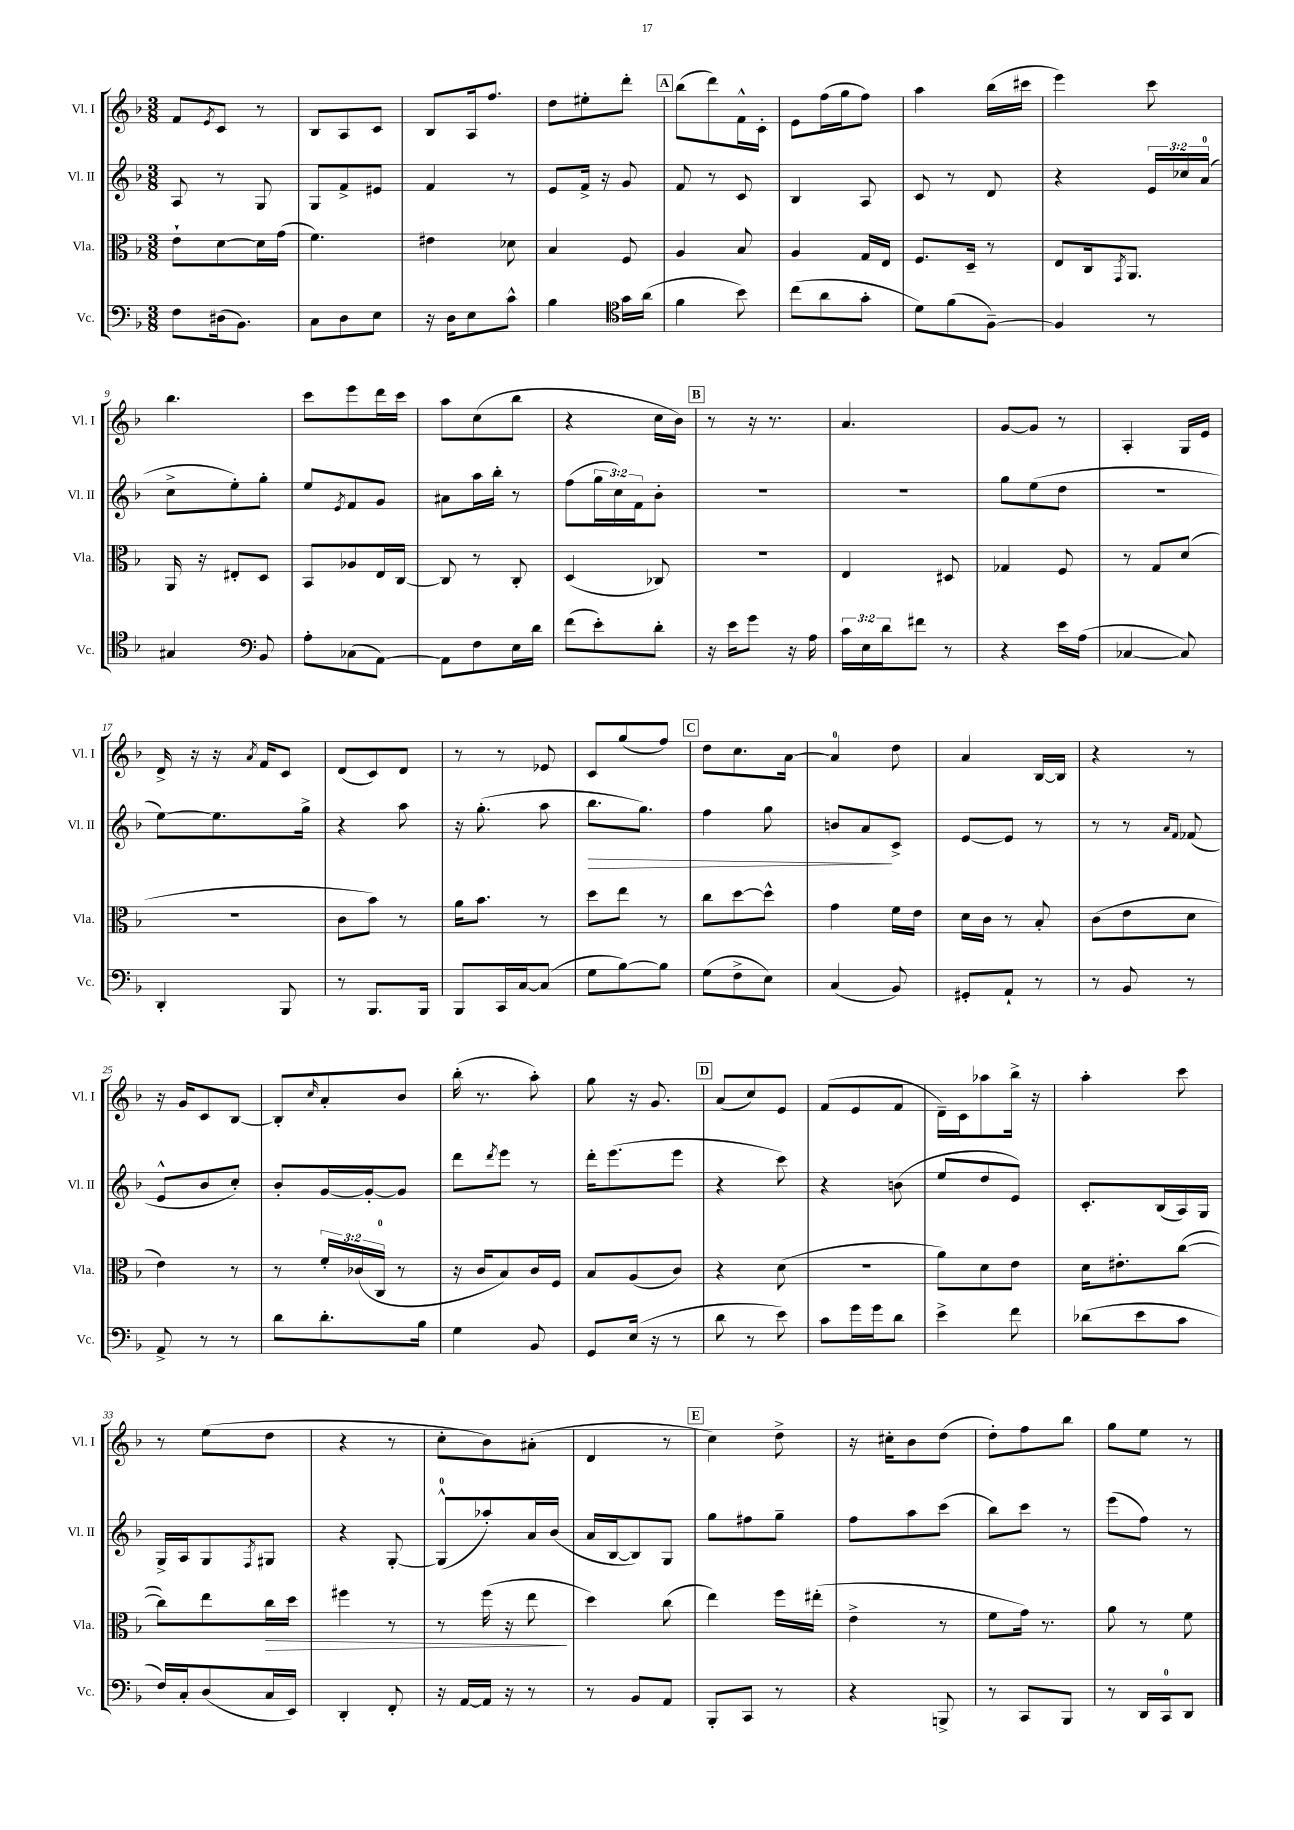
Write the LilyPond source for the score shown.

<<
\new StaffGroup <<
\new Staff = "s0" \with { instrumentName = "Vl. I" shortInstrumentName = "Vl. I" } {
    \clef treble \key f \major \numericTimeSignature \time 3/8
    f'8 \acciaccatura { e'8 } c'8 r8 |
    bes8 a8 c'8 |
    bes8 a16 f''8. |
    d''8 eis''8-. d'''8-. |
    \mark \markup { \box "A" } bes''8( d'''8) f'16-^ c'16-. |
    e'8 f''16( g''16 f''8) |
    a''4 bes''16( cis'''16 |
    e'''4) c'''8 |
    bes''4. |
    c'''8 e'''8 d'''16 c'''16 |
    a''8 c''8( bes''8 |
    r4 c''16 bes'16) |
    \mark \markup { \box "B" } r8 r16 r8. |
    a'4. |
    g'8~ g'8 r8 |
    a4-. g16 e'16 |
    d'16-> r16 r16 \acciaccatura { a'8 } f'16 c'8 |
    d'8( c'8) d'8 |
    r8 r8 ees'8 |
    c'8 g''8( f''8) |
    \mark \markup { \box "C" } d''8 c''8. a'16~ |
    a'4-0 d''8 |
    a'4 bes16~ bes16 |
    r4 r8 |
    r16 g'16 c'8 bes8~ |
    bes8-. \grace { c''16 } a'8-. bes'8 |
    bes''16-.( r8. a''8-.) |
    g''8 r16 g'8. |
    \mark \markup { \box "D" } a'8( c''8) e'8 |
    f'8( e'8 f'8 |
    d'16--) c'16 aes''8 bes''16-> r16 |
    a''4-. c'''8 |
    r8 e''8( d''8 |
    r4 r8 |
    c''8-. bes'8) ais'8-.( |
    d'4 r8 |
    \mark \markup { \box "E" } c''4) d''8-> |
    r16 cis''16-. bes'8 d''8( |
    d''8-.) f''8 bes''8 |
    g''8 e''8 r8 \bar "|." |
}
\new Staff = "s1" \with { instrumentName = "Vl. II" shortInstrumentName = "Vl. II" } {
    \clef treble \key f \major \numericTimeSignature \time 3/8 \override Staff.TupletNumber.text = #tuplet-number::calc-fraction-text
    a8 r8 g8 |
    g8 f'8-> eis'8 |
    f'4 r8 |
    e'8 f'16-> r16 g'8 |
    \mark \markup { \box "A" } f'8 r8 c'8 |
    bes4 a8 |
    c'8 r8 d'8 |
    r4 \tuplet 3/2 { e'16 ces''16 a'16-0( } |
    c''8-> e''8-.) g''8-. |
    e''8 \acciaccatura { e'8 } f'8 g'8 |
    ais'8 a''16 bes''16-. r8 |
    f''8( \tuplet 3/2 { g''16 c''16) f'16 } bes'8-. |
    \mark \markup { \box "B" } R4. |
    R4. |
    g''8 e''8( d''8 |
    R4. |
    e''8~) e''8. g''16-> |
    r4 a''8 |
    r16 g''8.-.( a''8 |
    bes''8.\> g''8.) |
    \mark \markup { \box "C" } f''4 g''8 |
    b'8 a'8\! c'8-> |
    e'8~ e'8 r8 |
    r8 r8 \grace { a'16 f'16 } fes'8( |
    e'8-^ bes'8 c''8-.) |
    bes'8-. g'16~ g'16~-. g'8 |
    d'''8 \acciaccatura { d'''8 } e'''8 r8 |
    d'''16-. e'''8.( e'''8 |
    \mark \markup { \box "D" } r4 c'''8) |
    r4 b'8( |
    e''8 d''8 e'8) |
    c'8.-. bes16( a16) g16 |
    g16-> a16 g8 \acciaccatura { f8 } gis8 |
    r4 g8~-. |
    g8-0-^( aes''8-.) a'16 bes'16( |
    a'16 bes16~ bes8) g8 |
    \mark \markup { \box "E" } g''8 fis''8 g''8-- |
    f''8 a''8 c'''8( |
    bes''8) c'''8 r8 |
    e'''8( f''8) r8 \bar "|." |
}
\new Staff = "s2" \with { instrumentName = "Vla." shortInstrumentName = "Vla." } {
    \clef alto \key f \major \numericTimeSignature \time 3/8 \override Staff.TupletNumber.text = #tuplet-number::calc-fraction-text
    e'8-! d'8~ d'16 g'16( |
    f'4.) |
    eis'4 des'8 |
    bes4 f8 |
    \mark \markup { \box "A" } a4 bes8 |
    a4 g16 e16 |
    f8. d16-- r8 |
    e8 c16 \acciaccatura { g,8 } a,8. |
    a,16 r16 eis8-. d8 |
    bes,8 aes8 e16 c16~ |
    c8 r8 c8-. |
    d4( ces8) |
    \mark \markup { \box "B" } R4. |
    e4 dis8 |
    ges4 f8 |
    r8 g8 d'8( |
    R4. |
    c'8 bes'8) r8 |
    a'16 bes'8. r8 |
    d''8 e''8 r8 |
    \mark \markup { \box "C" } c''8 d''8~ d''8-^ |
    g'4 f'16 e'16 |
    d'16 c'16 r8 bes8-. |
    c'8( e'8 d'8 |
    e'4) r8 |
    r8 \tuplet 3/2 { f'16-. ces'16( c16-0 } r8 |
    r16 c'16 bes8) c'16 f16 |
    bes8 a8( c'8) |
    \mark \markup { \box "D" } r4 d'8( |
    R4. |
    a'8) d'8 e'8 |
    d'16 eis'8.-. c''8~( |
    c''8) e''8 c''16\> d''16 |
    fis''4 r8 |
    r8 f''16( r16 e''8\! |
    d''4) c''8( |
    \mark \markup { \box "E" } e''4) f''16 eis''16-.( |
    e'4-> r8 |
    f'8 g'16) r8. |
    a'8 r8 f'8 \bar "|." |
}
\new Staff = "s3" \with { instrumentName = "Vc." shortInstrumentName = "Vc." } {
    \clef bass \key f \major \numericTimeSignature \time 3/8 \override Staff.TupletNumber.text = #tuplet-number::calc-fraction-text
    f8 dis16( bes,8.) |
    c8 d8 e8 |
    r16 d16 e8 c'8-^ |
    bes4 \clef tenor g'16 a'16( |
    \mark \markup { \box "A" } f'4 bes'8) |
    c''8( a'8 g'8-. |
    d'8) f'8( f8~--) |
    f4 r8 |
    gis4 \clef bass bes,8 |
    a8-. ces8( a,8~) |
    a,8 f8 e16 d'16 |
    f'8( e'8-.) d'8-. |
    \mark \markup { \box "B" } r16 e'16 g'8 r16 a16 |
    \tuplet 3/2 { c'16 e16 d'16 } fis'8 r8 |
    r4 e'16 a16( |
    ces4~ ces8) |
    d,4-. bes,,8 |
    r8 bes,,8. bes,,16 |
    bes,,8 c,16 c16~ c8( |
    g8 bes8~) bes8 |
    \mark \markup { \box "C" } g8( f8-> e8) |
    c4( bes,8) |
    gis,8-. a,8-! r8 |
    r8 bes,8 r8 |
    a,8-> r8 r8 |
    d'8 d'8.-. bes16 |
    g4 bes,8 |
    g,8 e16( r16 r8 |
    \mark \markup { \box "D" } d'8 r8 e'8) |
    c'8 g'16 g'16 d'8 |
    e'4-> f'8 |
    des'8( e'8 c'8 |
    f16) c16-. d8( c16 e,16) |
    d,4-. f,8-. |
    r16 a,16~ a,16 r16 r8 |
    r8 bes,8 a,8 |
    \mark \markup { \box "E" } bes,,8-. c,8 r8 |
    r4 b,,8-> |
    r8 c,8 bes,,8 |
    r8 d,16 c,16-0 d,8 \bar "|." |
}
>>
>>
